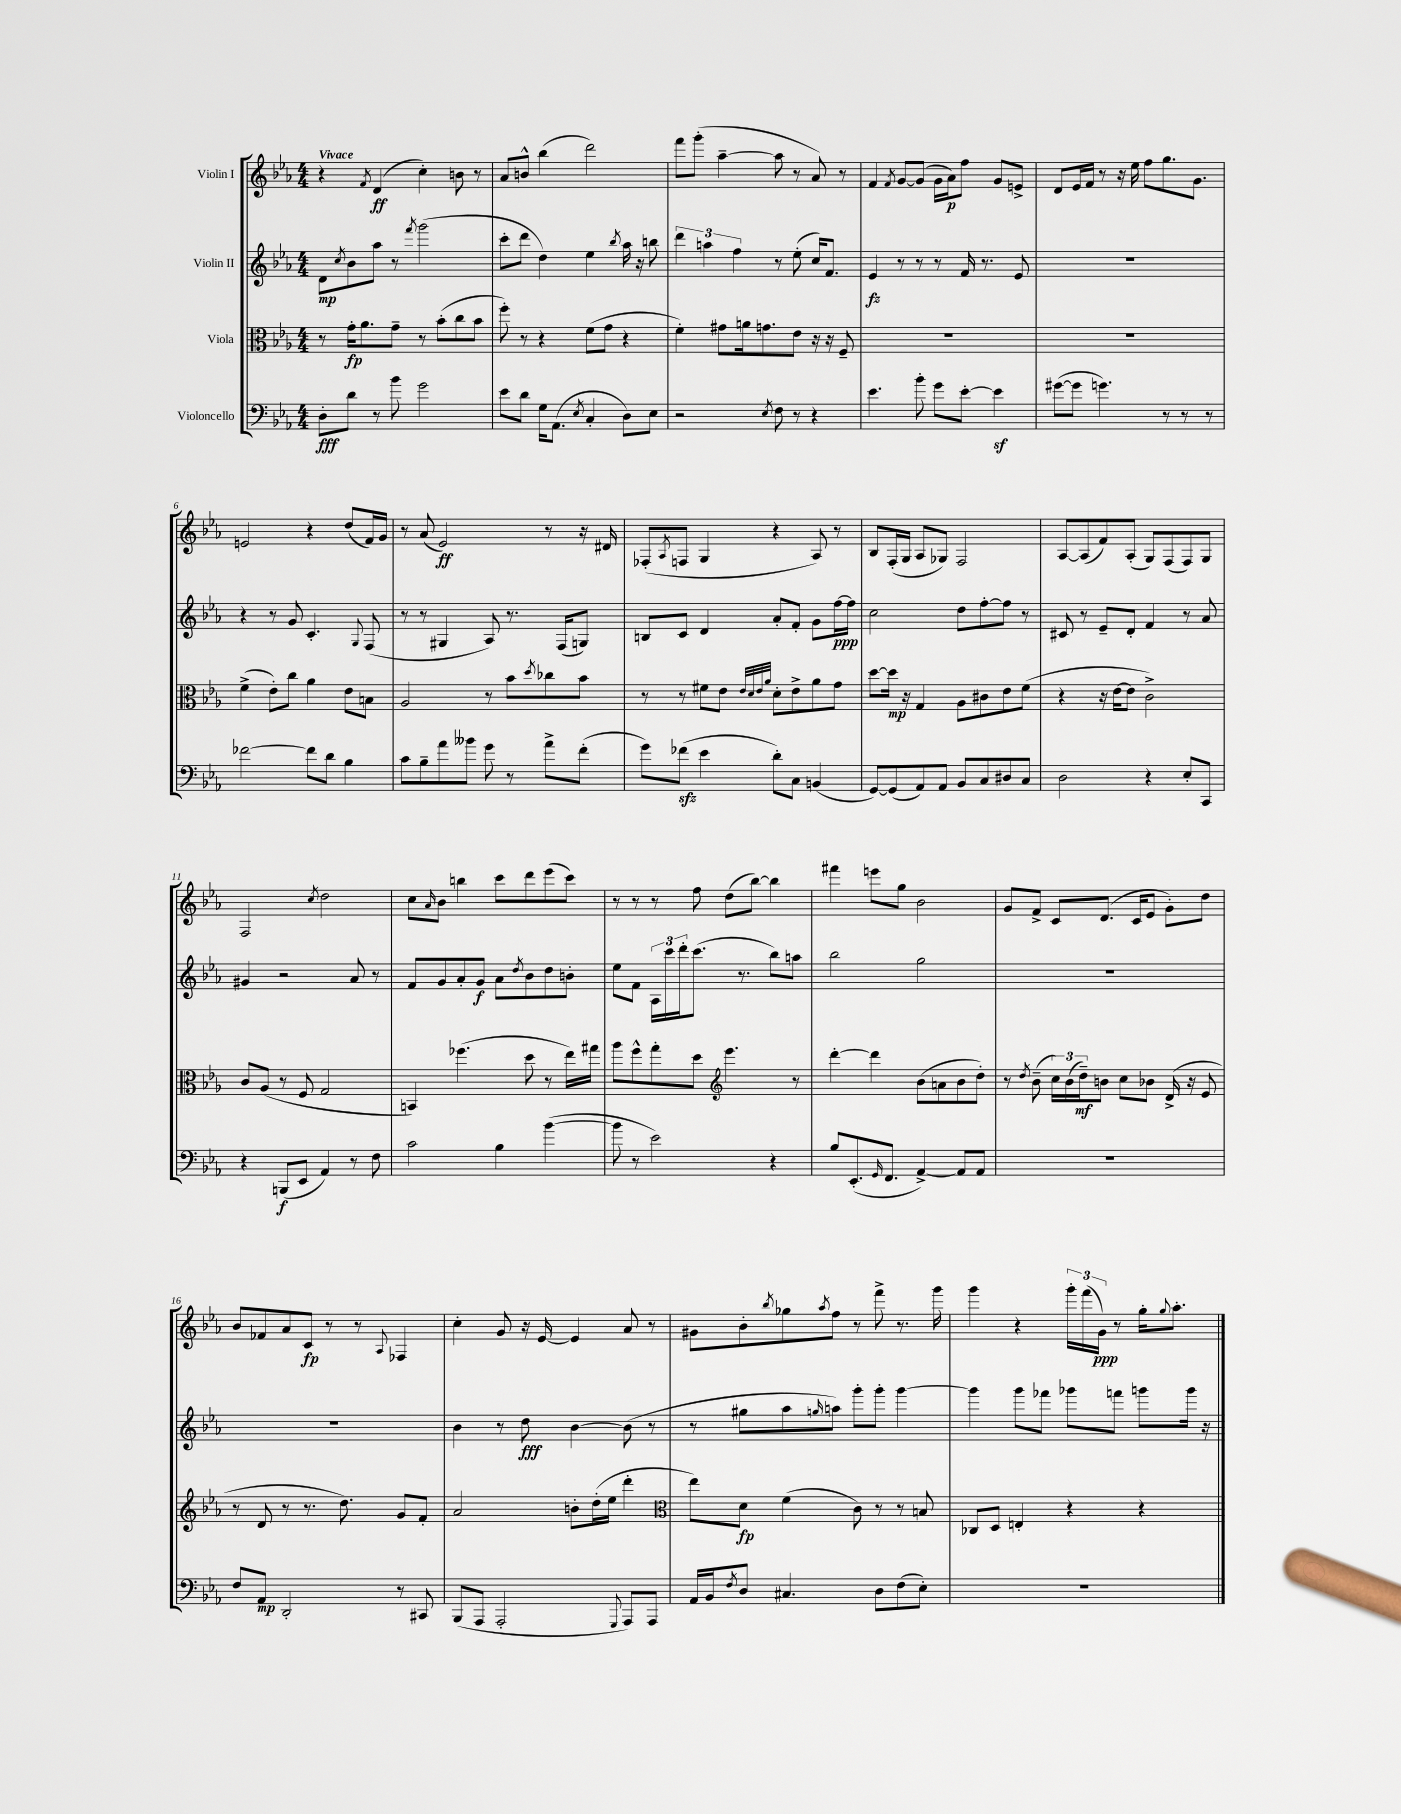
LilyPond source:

<<
\new StaffGroup <<
\new Staff = "s0" \with { instrumentName = "Violin I" } {
    \clef treble \key ees \major \numericTimeSignature \time 4/4 \tempo "Vivace"
    r4 \acciaccatura { f'8 } d'4\ff( c''4-.) b'8 r8 |
    aes'8 b'8-^ bes''4( d'''2) |
    f'''8 g'''8-.( aes''4~-- aes''8 r8 aes'8) r8 |
    f'4 \acciaccatura { f'8 } g'8~ g'8( g'16 aes'16\p) f''8 g'8 e'8-> |
    d'8 ees'16 f'16 r8 r16 ees''16 f''8 g''8. g'8. |
    e'2 r4 d''8( f'16) g'16 |
    r8 aes'8( ees'2\ff) r8 r16 dis'16 |
    fes8-.( \acciaccatura { aes8 } f8 g4 r4 aes8) r8 |
    bes8 f16-.( g16 aes8 ges8) f2 |
    aes8~ aes8( f'8) aes8-.( g8) f8( f8) g8 |
    f2 \acciaccatura { c''8 } d''2 |
    c''8 \grace { aes'16 } bes'8 b''4 c'''8 d'''8 ees'''8( c'''8) |
    r8 r8 r8 f''8 d''8( bes''8~) bes''4 |
    fis'''4 e'''8 g''8 bes'2 |
    g'8 f'8-> c'8 d'8.( c'16 ees'8 g'8-.) d''8 |
    bes'8 fes'8 aes'8 c'8\fp r8 r8 \appoggiatura { aes8 } fes4 |
    c''4-. g'8 r16 ees'16~ ees'4 aes'8 r8 |
    gis'8 bes'8-. \acciaccatura { bes''8 } ges''8 \acciaccatura { aes''8 } f''8 r8 f'''8-> r8. g'''16 |
    g'''4 r4 \tuplet 3/2 { g'''16-. f'''16( g'16\ppp) } r8 g''16-. \appoggiatura { g''8 } aes''8.-. \bar "|." |
}
\new Staff = "s1" \with { instrumentName = "Violin II" } {
    \clef treble \key ees \major \numericTimeSignature \time 4/4
    d'8\mp \acciaccatura { c''8 } bes'8 aes''8 r8 \acciaccatura { f'''8 } g'''2( |
    c'''8-. d'''8 d''4) ees''4 \acciaccatura { bes''8 } aes''16 r16 b''8 |
    \tuplet 3/2 { d'''4 a''4 f''4 } r8 ees''8-.( c''16) f'8. |
    ees'4\fz r8 r8 r8 f'16 r8. ees'8 |
    R1 |
    r4 r8 g'8 c'4.-. \appoggiatura { g8 } f8( |
    r8 r8 gis4 aes8) r8. f16( g8) |
    b8 c'8 d'4 aes'8-. f'8-. g'8 f''16~\ppp f''16 |
    c''2 d''8 f''8~-. f''8 r8 |
    cis'8 r8 ees'8-- d'8-. f'4 r8 aes'8 |
    gis'4 r2 aes'8 r8 |
    f'8 g'8 aes'8-. g'8\f aes'8 \acciaccatura { d''8 } bes'8 d''8 b'8-. |
    ees''8 f'8 \tuplet 3/2 { aes16 c'''16 d'''16-. } c'''8.( r8. bes''8) a''8 |
    bes''2 g''2 |
    R1 |
    R1 |
    bes'4 r8 d''8\fff bes'4~ bes'8( r8 |
    r8 gis''8 aes''8 \grace { g''16 } a''8) g'''8-. g'''8-. g'''4~ |
    g'''4 g'''8 fes'''8 ges'''8 f'''8 g'''8 g'''16 r16 \bar "|." |
}
\new Staff = "s2" \with { instrumentName = "Viola" } {
    \clef alto \key ees \major \numericTimeSignature \time 4/4
    r8 g'16-.\fp aes'8. g'8-- r8 bes'8-.( c''8 bes'8 |
    f''8-.) r8 r4 f'8( g'8 r4 |
    f'4-.) gis'8 a'16 g'8. ees'8 r16 r16 f8-- |
    R1 |
    R1 |
    f'4->( ees'8-.) c''8 aes'4 ees'8 b8 |
    aes2 r8 bes'8 \acciaccatura { d''8 } ces''8 bes'8 |
    r8 r8 fis'8 ees'8 \grace { ees'32 d'32 ees'32 aes'32 } d'8-. ees'8-> aes'8 g'8 |
    d''8~ d''16\mp r16 g4 aes8 cis'8 ees'8 f'8( |
    r4 r16 ees'16~ ees'8 c'2->) |
    c'8 aes8( r8 f8 g2 |
    b,4) fes''4.( d''8 r8 ees''16) gis''16 |
    aes''8 f''8-^ g''8-. d''8 \clef treble ees'''4. r8 |
    d'''4~-. d'''4 bes'8( a'8 bes'8 d''8-.) |
    r8 \acciaccatura { d''8 } bes'8--( \tuplet 3/2 { c''16) bes'16( d''16--\mf) } b'8 c''8 bes'8 d'16->( r16 ees'8 |
    r8 d'8 r8 r8. d''8.) g'8 f'8-. |
    aes'2 b'8-. d''16-.( ees''16 d'''4-. |
    \clef alto ees''8) d'8\fp f'4( c'8) r8 r8 b8 |
    ces8 d8 e4-. r4 r4 \bar "|." |
}
\new Staff = "s3" \with { instrumentName = "Violoncello" } {
    \clef bass \key ees \major \numericTimeSignature \time 4/4
    d8-.\fff d'8 r8 bes'8 g'2 |
    ees'8 d'8 g16 aes,8.( \acciaccatura { ees8 } c4-. d8) ees8 |
    r2 \acciaccatura { ees8 } f8 r8 r4 |
    ees'4. bes'8-. g'8 ees'8~-. ees'4\sf |
    gis'8~( gis'8 g'4.) r8 r8 r8 |
    fes'2~ fes'8 d'8 bes4 |
    c'8 bes8-- aes'8 beses'8 g'8 r8 aes'8-> f'8-.( |
    g'8) fes'8\sfz( ees'4 d'8-.) c8 b,4( |
    g,8~) g,8( aes,8) aes,8 bes,8 c8 dis8 c8 |
    d2 r4 ees8-. c,8 |
    r4 b,,8\f( ees,8 aes,4) r8 f8 |
    c'2 bes4 bes'4~( |
    bes'8 r8 ees'2) r4 |
    bes8 ees,8.-.( \grace { g,16 } f,8. aes,4~->) aes,8 aes,8 |
    R1 |
    f8 aes,8\mp d,2-. r8 cis,8 |
    bes,,8( aes,,8 aes,,2-. \appoggiatura { g,,8 } aes,,8) aes,,8 |
    aes,16 bes,16 \acciaccatura { f8 } d8 cis4. d8 f8( ees8-.) |
    R1 \bar "|." |
}
>>
>>
